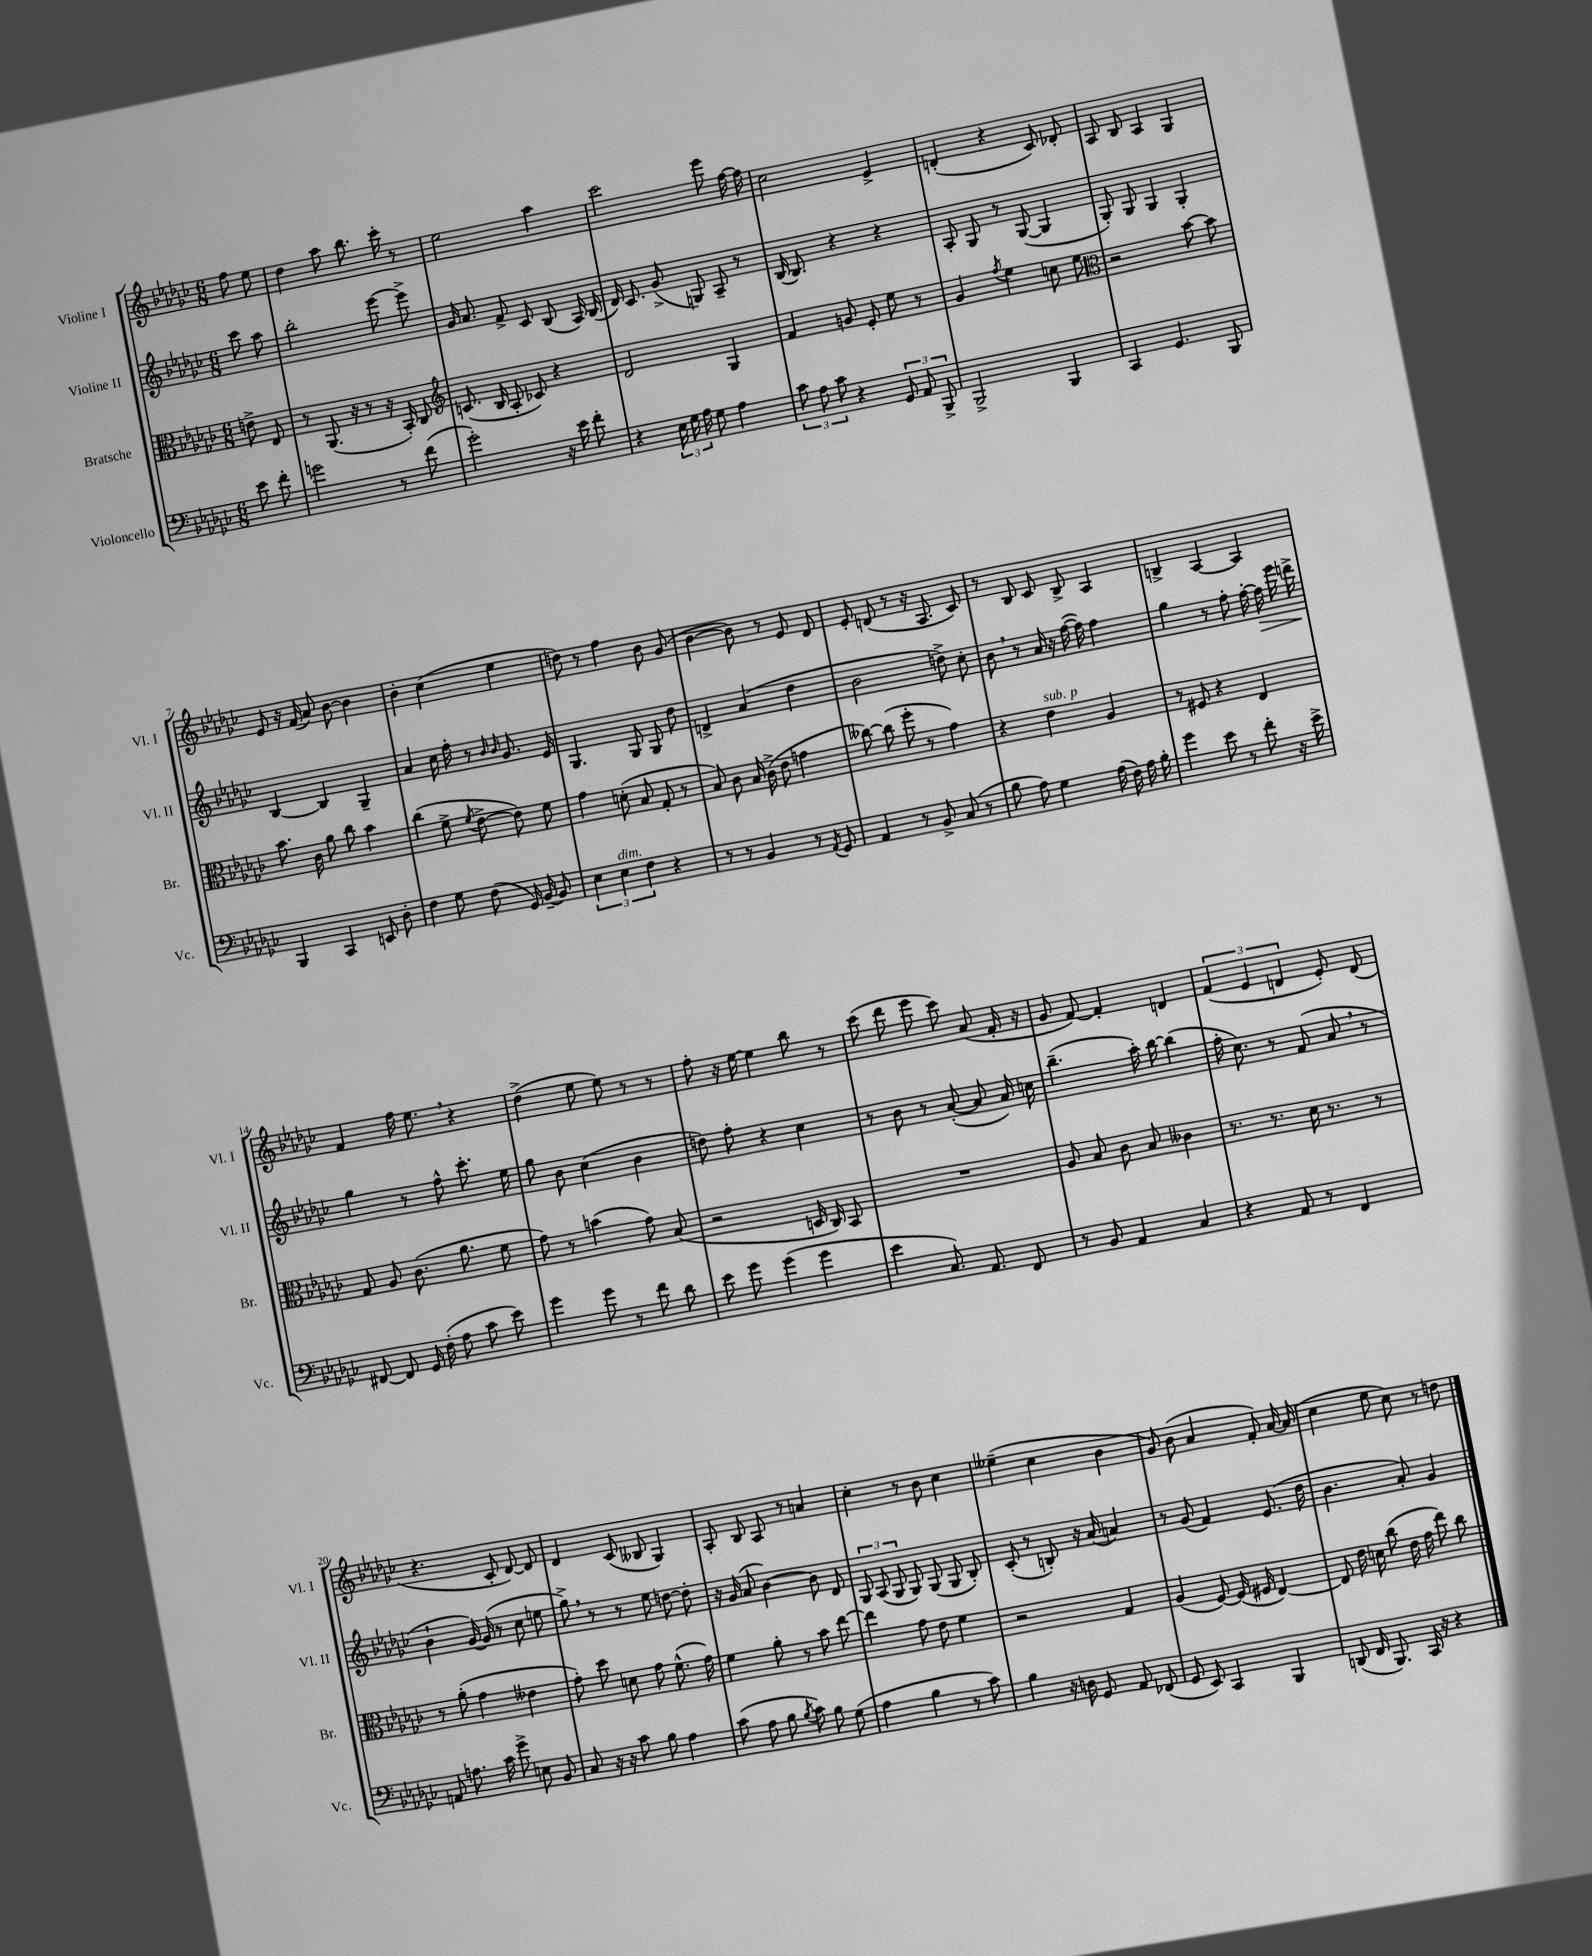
<<
\new StaffGroup <<
\new Staff = "s0" \with { instrumentName = "Violine I" shortInstrumentName = "Vl. I" } {
    \clef treble \key ges \major \numericTimeSignature \time 6/8 \partial 4
    \autoBeamOff f''8 ees''8 |
    des''4 aes''8 bes''8. ces'''16-. r8 |
    ees''2 aes''4 |
    ces'''2 ees'''8 f''16~ f''16 |
    ces''2 ees'4-> |
    d'4-.( r4 ces'8) des'8-. |
    aes8 bes8 aes4 ges4 |
    ees'8 r16 f'16( aes'8) bes'8~ bes'4 |
    bes'4-. ces''4( ees''4 |
    d''8) r8 f''4 bes'8 ges'8( |
    bes'4~ bes'8) r8 ees'8 des'8 |
    ees'8-. d'8( r8 r16 aes8. ces'8) |
    r8 bes8 ces'8 bes8-> aes4 |
    b4-> aes4~ aes4 |
    f'4 f''16 ees''8. \breathe r4 |
    des''4->( ees''8 ees''8) r8 r8 |
    f''8-. r16 ees''16~ ees''4 bes''8 r8 |
    ces'''8( des'''8 ees'''8 ces'''8) aes'8( f'16-. r16 |
    ges'8 f'8~) f'4-. d'4 |
    \tuplet 3/2 { f'4( ees'4 d'4 } ees'8-.) d'8( |
    r4. ces'8-. des'8~) des'8 |
    des'4 ces'8( beses8 ges4) |
    aes8-. bes8 aes8 r8 a'4 |
    ces''4-. r8 bes'8 ces''4 |
    eeses''4--( ces''4 bes'4 |
    ges'8) bes'8( aes'4 f'8-.) aes'16~ aes'16( |
    ces''4 ees''8 ces''8) r8 d''8 \bar "|." |
}
\new Staff = "s1" \with { instrumentName = "Violine II" shortInstrumentName = "Vl. II" } {
    \clef treble \key ges \major \numericTimeSignature \time 6/8 \partial 4
    \autoBeamOff ces'''8 aes''8 |
    bes''2-. ees'''8~ ees'''8-> |
    ges'16 aes'8. f'8-> ces'8 bes8( aes16) bes16( |
    des'16) ces'8. ges'8->( g8) aes8-- r8 |
    bes16( bes8.) r4 r4 |
    aes8-. ges8 r8 ges8~( ges4 |
    ges8-.) ges8 ges4 ges4-. |
    bes4~ bes4 ges4-- |
    aes'4 ces''16 f''16-. r8 \grace { bes'16 bes'16 } ges'8. ees'16 |
    ges4. ges8 ges8 des''8 |
    d'4-> aes'4( des''4 |
    bes'2 d''8->) ces''8-. |
    bes'8 \breathe r8 aes'16 r16 f''16~( f''16) f''4 |
    ges''4 r8 f''8-. f''16~-. f''16\> ees'''16 d'''16->\! |
    ges''4 r8 f''8-^ ces'''8.-. ees''16 |
    ges''8 bes'8 ces''4( bes'4 |
    d''8) f''8-. r4 ces''4 |
    r8 bes'8 r8 aes'8~-.( aes'8 aes'16) c''16 |
    bes''4.--( aes''16-.) bes''16~ bes''4( |
    f''16-. ces''8.) r8 f'8( aes'8 \breathe r8 |
    bes'4-! ges'16~) ges'16( r8 ces''8 e''8 |
    ges''8->) \breathe r8 r8 ees''8 d''8~ d''8-. |
    r16 ges'16( aes'8 bes'4~) bes'8 des'8 |
    \tuplet 3/2 { ges8 aes8( ges8 } ges8) ges8( ges8 bes8-.) |
    ces'8-.( r8 b8-.) r16 aes'16( a'4) |
    r8 ges'8( f'4) ees'8.( des''16 |
    bes'4. aes'8-.) ges'4 \bar "|." |
}
\new Staff = "s2" \with { instrumentName = "Bratsche" shortInstrumentName = "Br." } {
    \clef alto \key ges \major \numericTimeSignature \time 6/8 \partial 4
    \autoBeamOff e'8-> ees8 |
    r8 aes,8.( r16 r8 r16 bes,16-.) ces8 |
    \clef treble c'8.( bes16 aes8-. ces'8) r4 |
    des'2 ges4 |
    f'4 g'8 ees'8-. ees''8 r8 |
    ges'4 \acciaccatura { f''8 } ees''4 c''8 ees''8 |
    \clef alto r2 bes'8~ bes'8 |
    bes'8. ces'16 aes'8 ces''8 bes'4 |
    ces''4( f'8-> \acciaccatura { f'8 } ees'8~-> ees'8) f'8 |
    ges'4 d'8-.( bes8 ges8-. r8 |
    bes8) ces'8 bes16 ces'16->( ees'8 g'4 |
    ceses''8~) ceses''8( f''8-. r8 ges'4) |
    r4 ees'4^\markup { \italic "sub. p" } aes4 |
    r8 fis8 r4 ees4 |
    ges8 aes8 ces'8.( aes'8. f'8 |
    ges'8) r8 b'4( ges'8) bes8( |
    r2 d16 ces16) bes,8 |
    R2. |
    aes8 bes8 ces'8 bes8 ceses'4 |
    r8. r8. des'16 r8. r8 |
    r8 aes'8-.( ges'4 eeses'4 |
    ges'8-.) des''8 d'8 ges'8 f'8.-^( ges'16) |
    f'4 aes'8-. r8 bes'8 ees''8~ |
    ees''4 ges'8 ees'8 f'4 |
    r2 ges4 |
    aes4( f8~) f16( fis16 ees4~) |
    ees8 ees'16 d'16 ces''8( ees'16 ges'16 ees''8) ces''8 \bar "|." |
}
\new Staff = "s3" \with { instrumentName = "Violoncello" shortInstrumentName = "Vc." } {
    \clef bass \key ges \major \numericTimeSignature \time 6/8 \partial 4
    \autoBeamOff ees'8 f'8-. |
    g'2 r8 f'8( |
    ges'2-.) r16 ees'16 f'8-. |
    r4 \tuplet 3/2 { ees16 ges16 aes16 } ges8 aes4 |
    \tuplet 3/2 { ces'8 aes8 ces'8 } r4 \tuplet 3/2 { ges,8 aes,8 bes,,8-> } |
    bes,,2-> bes,,4 |
    ces,4 ges,4. bes,,8 |
    bes,,4 ces,4 e,8 des8-. |
    f4 ges8 f8( ges,16) bes,16~-- bes,8 |
    \tuplet 3/2 { ees4 ees4^\markup { \italic "dim." } f4 } r4 |
    r8 r8 bes,4 r8 \acciaccatura { aes,8 } ges,8 |
    aes,4 r8 bes,8-> ces8( r8 |
    bes8 aes8) ges4 aes16( f16) aes16 bes16-. |
    ges'4 ees'8 r8 f'8-. r16 ees'16-> |
    fis,8~ fis,8 ges,16 f16-.( aes8 ces'8 ees'8) |
    ges'4 ges'8 r8 f'8 des'8 |
    ees'8 ges'8 ges'4( ges'4 |
    ees'4 ces8.) aes,8. f,8 |
    r8 bes,8 aes,4 ces4 |
    r4 aes,8 r8 f,4 |
    a,8 a8. ces'16 ges'8-> e8 bes,8 |
    ces8 r16 r16 ces'8 bes8 aes4 |
    ces'8( aes8 bes8 \acciaccatura { bes8 } ces'8) bes8 ges8( |
    aes4 bes4 r8 ces'8) |
    bes4 r16 d16 ges,8 aes,8 fes,8( |
    ges,8 ees,8) ces,4 bes,,4 |
    d,8( f,16 bes,,8.) ces,16 r16 r4 \bar "|." |
}
>>
>>
